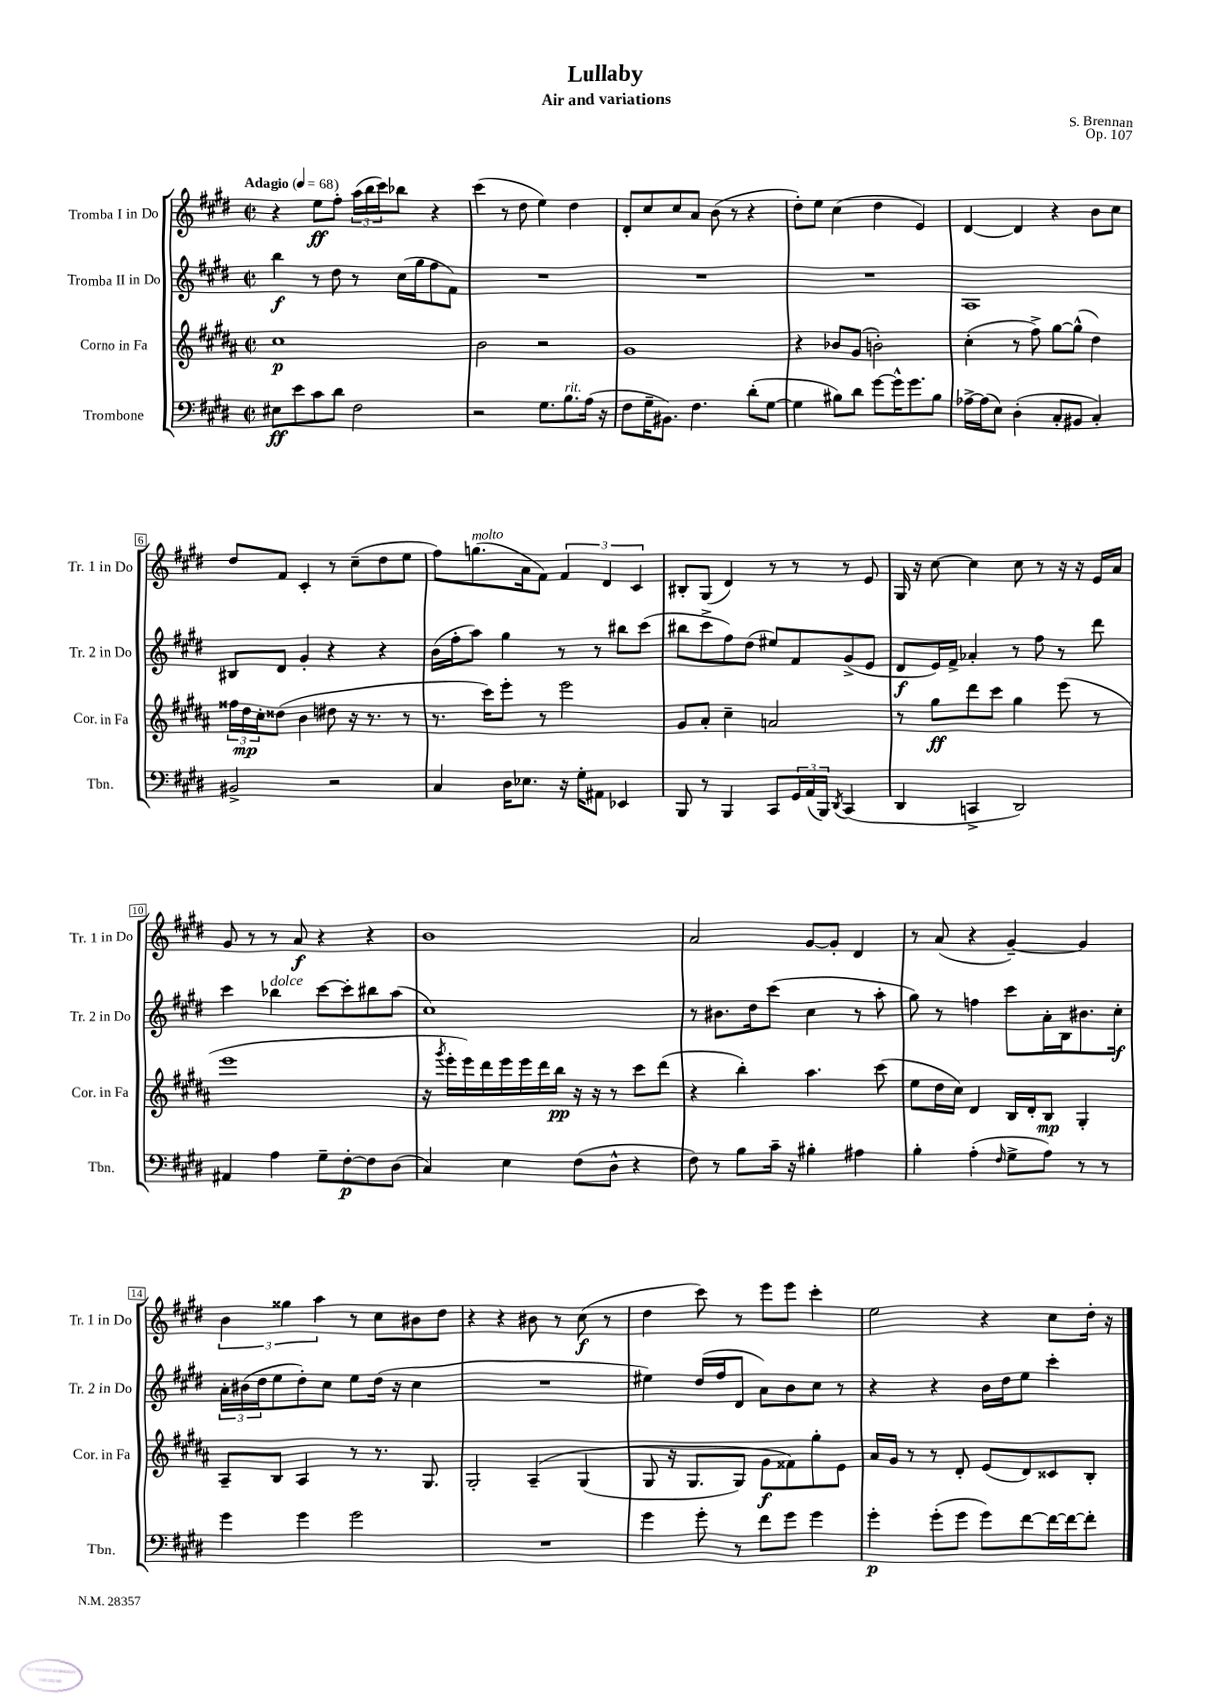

**kern	**dynam	**kern	**dynam	**kern	**dynam	**kern	**dynam
*part4	*part4	*part3	*part3	*part2	*part2	*part1	*part1
*staff4	*staff4	*staff3	*staff3	*staff2	*staff2	*staff1	*staff1
*I"Trombone	*	*I"Corno in Fa	*	*I"Tromba II in Do	*	*I"Tromba I in Do	*
*I'Tbn.	*	*I'Cor. in Fa	*	*I'Tr. 2 in Do	*	*I'Tr. 1 in Do	*
*clefF4	*	*clefG2	*	*clefG2	*	*clefG2	*
*k[f#c#g#d#]	*	*k[f#c#g#d#a#]	*	*k[f#c#g#d#]	*	*k[f#c#g#d#]	*
*M2/2	*	*M2/2	*	*M2/2	*	*M2/2	*
*met(c|)	*	*met(c|)	*	*met(c|)	*	*met(c|)	*
*MM68	*	*MM68	*	*MM68	*	*MM68	*
=1	=1	=1	=1	=1	=1	=1	=1
!	!	!	!	!	!	!LO:TX:a:B:t=Adagio	!
8E#X\L	ff	1cc#	p	4bb\	f	4r	.
8e\	.	.	.	.	.	.	.
8c#\	.	.	.	8r	.	8ee\L	ff
8d#\J	.	.	.	8dd#\	.	8ff#'\J	.
2F#\	.	.	.	8r	.	(24aa\LL	.
.	.	.	.	.	.	24bb\	.
.	.	.	.	.	.	24ccc#\J)	.
.	.	.	.	(16cc#\LL	.	8bb-X\J	.
.	.	.	.	16gg#\J	.	.	.
.	.	.	.	8ff#\	.	4r	.
.	.	.	.	8f#\J)	.	.	.
=2	=2	=2	=2	=2	=2	=2	=2
2r	.	2b\	.	1r	.	(4ccc#\	.
.	.	.	.	.	.	8r	.
.	.	.	.	.	.	8dd#\	.
8.G#\L	.	2r	.	.	.	4ee\)	.
!LO:TX:a:i:t=rit.	!	!	!	!	!	!	!
8.B\	.	.	.	.	.	.	.
.	.	.	.	.	.	4dd#\	.
(16A\Jk	.	.	.	.	.	.	.
16r	.	.	.	.	.	.	.
=3	=3	=3	=3	=3	=3	=3	=3
8F#\L	.	1g#	.	1r	.	8d#'/L	.
16G#~\K	.	.	.	.	.	8cc#/	.
8.BB#X\J)	.	.	.	.	.	.	.
.	.	.	.	.	.	8cc#/	.
4.F#\	.	.	.	.	.	8a/J	.
.	.	.	.	.	.	(8b\	.
.	.	.	.	.	.	8r	.
(8d#'\L	.	.	.	.	.	4r	.
[8G#\J	.	.	.	.	.	.	.
=4	=4	=4	=4	=4	=4	=4	=4
4G#\]	.	4r	.	1r	.	8dd#'\L)	.
.	.	.	.	.	.	8ee\J	.
8B#X\L)	.	8b-X/L	.	.	.	(4cc#\	.
8d#\J	.	(8g#/J	.	.	.	.	.
[8g#\L	.	2bn'\)	.	.	.	4dd#\	.
16g#^^\K]	.	.	.	.	.	.	.
8.g#\	.	.	.	.	.	.	.
.	.	.	.	.	.	4e/)	.
8B#\J	.	.	.	.	.	.	.
=5	=5	=5	=5	=5	=5	=5	=5
[16A-X^\LL	.	(4cc#'\	.	1A	.	[4d#/	.
(16A-\J]	.	.	.	.	.	.	.
8E\J)	.	.	.	.	.	.	.
(4D#'\	.	8r	.	.	.	4d#/]	.
.	.	8ff#^\)	.	.	.	.	.
8C#'/L	.	[8gg#\L	.	.	.	4r	.
8BB#X/J	.	(8gg#^^\J]	.	.	.	.	.
4C#'/)	.	4dd#\)	.	.	.	8b\L	.
.	.	.	.	.	.	8cc#\J	.
!!LO:LB:g=z
=6	=6	=6	=6	=6	=6	=6	=6
2BB#X^/	.	24ff##X\LL	.	8B#X/L	.	8dd#/L	.
.	.	24dd#\	mp	.	.	.	.
.	.	24cc#'\J	.	.	.	.	.
.	.	(8dd##X\J	.	8d#/J	.	8f#/J	.
.	.	4b\	.	4g#'/	.	4c#'/	.
2r	.	8dd#X\	.	4r	.	8r	.
.	.	16r	.	.	.	(8cc#~\L	.
.	.	8.r	.	.	.	.	.
.	.	.	.	4r	.	8dd#\	.
.	.	8r	.	.	.	8ee\J	.
=7	=7	=7	=7	=7	=7	=7	=7
4C#/	.	8.r	.	(16b\LL	.	8ff#\L)	.
.	.	.	.	16ff#'\J	.	.	.
!	!	!	!	!	!	!LO:TX:a:i:t=molto	!
.	.	.	.	8aa\J)	.	(8.ggn\	.
.	.	16ccc#\KL)	.	.	.	.	.
16D#\KL	.	8eee'\J	.	4gg#\	.	.	.
8.E-X\J	.	.	.	.	.	16a\k	.
.	.	8r	.	.	.	8f#\J)	.
16r	.	2eee\	.	8r	.	6f#/	.
16G#'\KL	.	.	.	.	.	.	.
8AA#X\J	.	.	.	8r	.	.	.
.	.	.	.	.	.	6d#/	.
4EE-X/	.	.	.	8bb#X\L	.	.	.
.	.	.	.	.	.	6c#/	.
.	.	.	.	(8ccc#\J	.	.	.
=8	=8	=8	=8	=8	=8	=8	=8
8BBB/	.	8g#/L	.	8bb#X\L	.	8B#X'/L	.
8r	.	8a#'/J	.	8ccc#^\	.	(8G#/J	.
4BBB/	.	4cc#~\	.	8ff#\)	.	4d#/)	.
.	.	.	.	(8dd#\J	.	.	.
8CC#/L	.	2an/	.	8ee#X/L)	.	8r	.
24GG#/L	.	.	.	8f#/	.	8r	.
(24AA/	.	.	.	.	.	.	.
24BBB/JJ)	.	.	.	.	.	.	.
8qDD#/	.	.	.	.	.	.	.
(4CC#/	.	.	.	(8g#^/	.	8r	.
.	.	.	.	8e/J	.	8e/	.
=9	=9	=9	=9	=9	=9	=9	=9
4DD#/	.	8r	.	8d#/L	f	16G#/	.
.	.	.	.	.	.	16r	.
.	.	8gg#\L	ff	16e/L)	.	[8cc#\	.
.	.	.	.	16f#^/JJ	.	.	.
4CCn^/	.	8ddd#\	.	4a-X'/	.	4cc#\]	.
.	.	8ccc#\J	.	.	.	.	.
2DD#/)	.	4gg#\	.	8r	.	8cc#\	.
.	.	.	.	8ff#\	.	8r	.
.	.	(8eee\	.	8r	.	16r	.
.	.	.	.	.	.	16r	.
.	.	8r	.	8ddd#\	.	16e/LL	.
.	.	.	.	.	.	16a/JJ	.
!!LO:LB:g=z
=10	=10	=10	=10	=10	=10	=10	=10
4AA#X/	.	1eee	.	4ccc#\	.	8g#/	.
.	.	.	.	.	.	8r	.
!	!	!	!	!LO:TX:a:i:t=dolce	!	!	!
4A\	.	.	.	4bb-X\	.	8r	.
.	.	.	.	.	.	8a/	f
8G#~\L	.	.	.	[8ccc#\L	.	4r	.
[8F#'\	p	.	.	8ccc#'\]	.	.	.
8F#\]	.	.	.	8bb#X\	.	4r	.
(8D#\J	.	.	.	(8aa\J	.	.	.
=11	=11	=11	=11	=11	=11	=11	=11
4C#/)	.	16r	.	1cc#)	.	1b	.
.	.	8qggg#/	.	.	.	.	.
.	.	16eee'\LL	.	.	.	.	.
.	.	16eee\)	.	.	.	.	.
.	.	16ddd#\	.	.	.	.	.
4E\	.	16eee\	.	.	.	.	.
.	.	16eee\	.	.	.	.	.
.	.	16ddd#\	.	.	.	.	.
.	.	16bb\JJ	pp	.	.	.	.
(8F#\L	.	16r	.	.	.	.	.
.	.	16r	.	.	.	.	.
8D#^^\J	.	8r	.	.	.	.	.
4r	.	8ccc#\L	.	.	.	.	.
.	.	(8ddd#\J	.	.	.	.	.
=12	=12	=12	=12	=12	=12	=12	=12
8F#\)	.	4r	.	8r	.	2a/	.
8r	.	.	.	8.b#X\L	.	.	.
8B\L	.	4bb'\)	.	.	.	.	.
.	.	.	.	16dd#\k	.	.	.
16c#~\Jk	.	.	.	(8ccc#\J	.	.	.
16r	.	.	.	.	.	.	.
4B#X'\	.	4.aa#\	.	4cc#\	.	[8g#/L	.
.	.	.	.	.	.	8g#'/J]	.
4A#X\	.	.	.	8r	.	4d#/	.
.	.	(8ccc#\	.	8aa'\	.	.	.
=13	=13	=13	=13	=13	=13	=13	=13
4B'\	.	8ee\L	.	8gg#\)	.	8r	.
.	.	16dd#\L	.	8r	.	(8a/	.
.	.	16cc#\JJ)	.	.	.	.	.
(4A'\	.	4d#/	.	4ffn\	.	4r	.
16qqF#/	.	.	.	.	.	.	.
8G#^\L	.	16B/LL	.	8ccc#\L	.	[4g#~/)	.
.	.	16d#'/J	.	.	.	.	.
8A\J)	.	8B/J	mp	16a'\L	.	.	.
.	.	.	.	16B\J	.	.	.
8r	.	4G#'/	.	8.b#X\	.	4g#/]	.
8r	.	.	.	.	.	.	.
.	.	.	.	16cc#'\Jk	f	.	.
!!LO:LB:g=z
=14	=14	=14	=14	=14	=14	=14	=14
4g#\	.	8A#~/L	.	24a'\LL	.	6b\	.
.	.	.	.	(24b#X\	.	.	.
.	.	.	.	24dd#\J	.	.	.
.	.	8B/J	.	8ee\	.	.	.
.	.	.	.	.	.	6gg##X\	.
4g#\	.	4A#/	.	8dd#'\)	.	.	.
.	.	.	.	.	.	6aa\	.
.	.	.	.	8cc#\J	.	.	.
2g#\	.	8r	.	8ee\L	.	8r	.
.	.	8.r	.	(16dd#\Jk	.	8cc#\L	.
.	.	.	.	16r	.	.	.
.	.	.	.	4cc#\	.	8b#X\	.
.	.	8.G#/	.	.	.	.	.
.	.	.	.	.	.	8dd#\J	.
=15	=15	=15	=15	=15	=15	=15	=15
1r	.	2G#'/	.	1r	.	4r	.
.	.	.	.	.	.	4r	.
.	.	(4A#~/	.	.	.	8b#X\	.
.	.	.	.	.	.	8r	.
.	.	(4G#/	.	.	.	(8cc#\	f
.	.	.	.	.	.	8r	.
=16	=16	=16	=16	=16	=16	=16	=16
4g#\	.	8G#/	.	4ee#X\)	.	4dd#\	.
.	.	16r	.	.	.	.	.
.	.	8.G#/L	.	.	.	.	.
8g#'\	.	.	.	(16dd#/LL	.	8ccc#\)	.
.	.	.	.	16ff#/J	.	.	.
8r	.	8G#/J)	.	8d#/J	.	8r	.
8f#\L	.	8g#\L	f	8a\L)	.	8eee\L	.
8g#\J	.	8f##X\)	.	8b\	.	8eee\J	.
4g#\	.	8gg#'\	.	8cc#\J	.	4ccc#'\	.
.	.	8e\J	.	8r	.	.	.
=17	=17	=17	=17	=17	=17	=17	=17
4g#'\	p	16a#/LL	.	4r	.	2ee\	.
.	.	16g#/JJ	.	.	.	.	.
.	.	8r	.	.	.	.	.
(8g#'\L	.	8r	.	4r	.	.	.
8g#\J	.	8d#'/	.	.	.	.	.
8g#\L)	.	(8e/L	.	16b\LL	.	4r	.
.	.	.	.	16dd#\J	.	.	.
[8f#\	.	8d#/)	.	8ee\J	.	.	.
16f#\L_	.	8c##X/	.	4ccc#'\	.	8cc#\L	.
16f#\J_	.	.	.	.	.	.	.
8f#'\J]	.	8B'/J	.	.	.	16dd#'\Jk	.
.	.	.	.	.	.	16r	.
==	==	==	==	==	==	==	==
*-	*-	*-	*-	*-	*-	*-	*-
